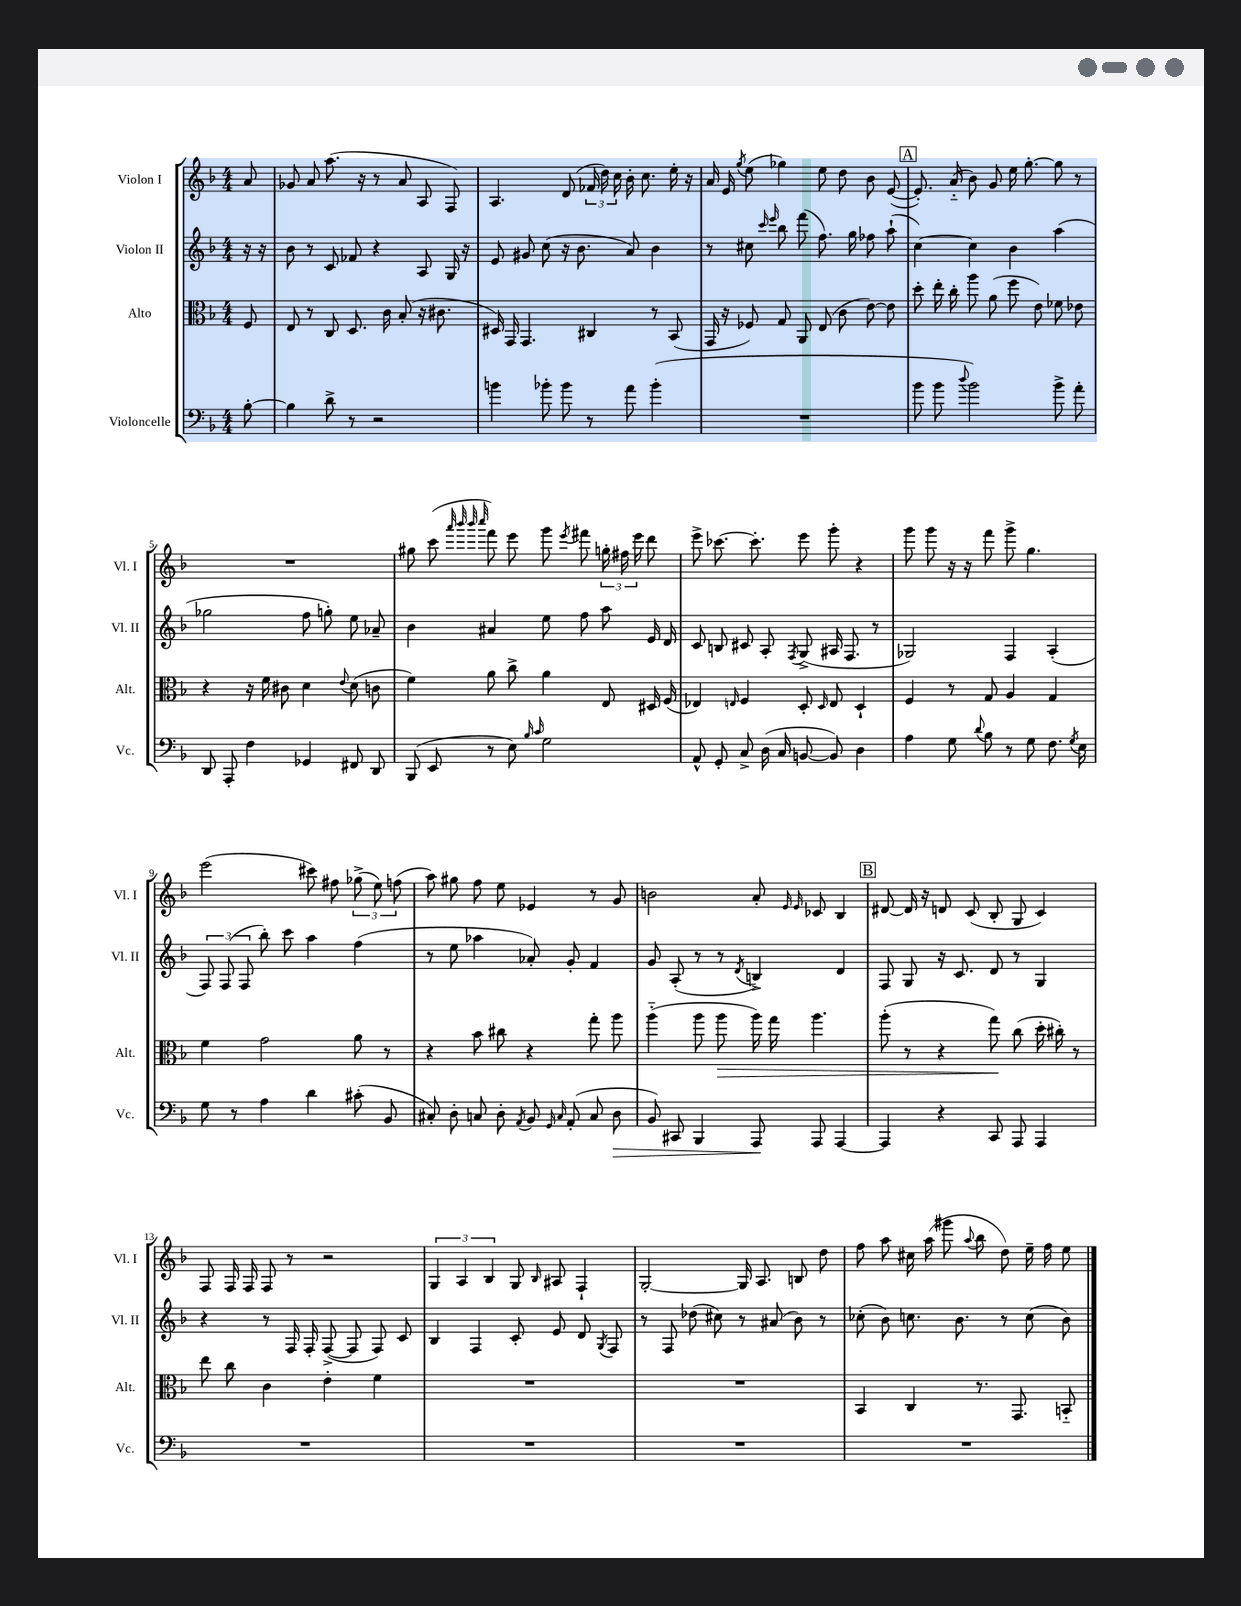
<<
\new StaffGroup <<
\new Staff = "s0" \with { instrumentName = "Violon I" shortInstrumentName = "Vl. I" } {
    \clef treble \key f \major \numericTimeSignature \time 4/4 \partial 8
    \autoBeamOff a'8 |
    ges'8 a'8 a''8.( r16 r8 a'8 a8 f8) |
    a4. d'8( \tuplet 3/2 { fes'16 d''16) c''16 } bes'16-. c''8. e''16-. r16 |
    a'16 e'16 \acciaccatura { g''8 } e''8( ges''4) e''8 d''8 bes'8 e'8~( |
    \mark \markup { \box "A" } e'8.-.) a'16-_( bes'8) g'8 e''16 g''8.~-. g''8 r8 |
    R1 |
    gis''8 c'''8( \grace { a'''32 bes'''32 bes'''32 c''''32 } f'''8) e'''8 g'''8 \acciaccatura { e'''8 } fis'''8 \tuplet 3/2 { g''16-. fis''16 e'''16 } d'''8 |
    e'''8-> ces'''8.~ ces'''8.-. e'''8 g'''8-. r4 |
    g'''8 g'''8 r16 r16 f'''8 g'''8-> g''4. |
    e'''2( cis'''8) fis''8 \tuplet 3/2 { ges''8->( e''8) f''8( } |
    a''8) gis''8 f''8 e''8 ees'4 r8 g'8 |
    b'2 a'8-. \grace { e'16 e'16 } ces'8 bes4 |
    \mark \markup { \box "B" } dis'8~ dis'16 r16 d'8 c'8( bes8-. g8 c'4) |
    f8 f16 f16 f8 r8 r2 |
    \tuplet 3/2 { g4 a4 bes4 } g8 \grace { bes16 } ais8 f4-! |
    g2~-. g16 a8. b8 d''8 |
    f''8 a''8 cis''16 a''16( gis'''8 \appoggiatura { a''8 } bes''8 d''8) e''16-- f''16 e''8 \bar "|." |
}
\new Staff = "s1" \with { instrumentName = "Violon II" shortInstrumentName = "Vl. II" } {
    \clef treble \key f \major \numericTimeSignature \time 4/4 \partial 8
    \autoBeamOff r16 r16 |
    bes'8 r8 c'8 fes'8 r4 a8 g16 r16 |
    e'8 gis'8 c''8( r16 bes'8. a'8) bes'4 |
    r8 cis''8 \grace { c'''16 e'''16 } bes''8 f'''8( f''8.) g''16 fes''8 a''8-!( |
    \mark \markup { \box "A" } c''4~) c''4 bes'4 a''4( |
    ges''2 f''8 g''8-.) e''8 aes'8-- |
    bes'4 ais'4 e''8 f''8 a''8 e'16 d'16 |
    c'8 b8 cis'8 a8-. \acciaccatura { f8 } g8->( ais16 f8. r8 |
    ges2) f4 a4-.( |
    \tuplet 3/2 { f8) f8( f8 } bes''8-.) c'''8 a''4 f''4( |
    r8 e''8 aes''4 aes'8-.) g'8-. f'4 |
    g'8 a8-.( r8 r8 \acciaccatura { d'8 } b4->) d'4 |
    \mark \markup { \box "B" } f8 g8 r16 c'8. d'8 r8 g4 |
    r4 r8 f16 f16-. f8~->( f8 f8) c'8 |
    bes4 f4 c'8-. e'8 d'8 \acciaccatura { g8 } f8 |
    r8 f8 des''8( cis''8) r8 ais'8( bes'8) r8 |
    ces''8-.( bes'8) c''8. bes'8. r8 c''8( bes'8) \bar "|." |
}
\new Staff = "s2" \with { instrumentName = "Alto" shortInstrumentName = "Alt." } {
    \clef alto \key f \major \numericTimeSignature \time 4/4 \partial 8
    \autoBeamOff f8 |
    e8 r8 c8 d8. c'16 bes8-.( r16 cis'8. |
    dis16) g,16 g,4. cis4 r8 bes,8( |
    g,16 r16 fes8) g8 a,8 e8( c'8 e'8~) e'8 |
    \mark \markup { \box "A" } d''8-. e''16-. c''16-. a''8 a'8( f''8 e'8) fes'8 ees'8 |
    r4 r16 f'16 cis'8 d'4 \appoggiatura { e'8 } d'8( c'8 |
    f'4) a'8 c''8-> a'4 e8 dis16 f16( |
    ees4) \grace { e16 } f4 d8-. \grace { d16 } e8 d4-! |
    f4 r8 g8 a4 g4 |
    f'4 g'2 a'8 r8 |
    r4 bes'8 cis''8 r4 g''8-. a''8 |
    a''4-_( a''8 a''8\> a''16) g''16 a''4. |
    \mark \markup { \box "B" } a''8-.( r8 r4 g''8\!) c''8( d''16-. cis''16-.) r8 |
    e''8 c''8 c'4 e'4-. f'4 |
    R1 |
    R1 |
    bes,4 c4 r8. g,8. b,8-_ \bar "|." |
}
\new Staff = "s3" \with { instrumentName = "Violoncelle" shortInstrumentName = "Vc." } {
    \clef bass \key f \major \numericTimeSignature \time 4/4 \partial 8
    \autoBeamOff bes8~-. |
    bes4 d'8-> r8 r2 |
    b'4 bes'8-. bes'8 r8 a'8 bes'4-.( |
    R1 |
    \mark \markup { \box "A" } bes'8 bes'8 \appoggiatura { d''8 } bes'2) bes'8-> a'8-. |
    d,8 a,,8-. f4 ges,4 fis,8 d,8 |
    bes,,8( e,8 r8 e8) \grace { bes16 c'16 } g2 |
    a,8-^ g,8-. c8-> d16( c16 b,8~ b,8) d4 |
    a4 g8 \appoggiatura { d'8 } bes8 r8 g8 f8. \acciaccatura { g8 } e16 |
    g8 r8 a4 d'4 cis'8-.( bes,8 |
    cis8-.) d8-. c8 d8-. \acciaccatura { a,8 } bes,8 \grace { g,16 c16 } a,8-.( c8 d8\> |
    bes,8) cis,8 bes,,4 a,,8\! a,,8 a,,4~ |
    \mark \markup { \box "B" } a,,4 r4 c,8 a,,8 a,,4 |
    R1 |
    R1 |
    R1 |
    R1 \bar "|." |
}
>>
>>
